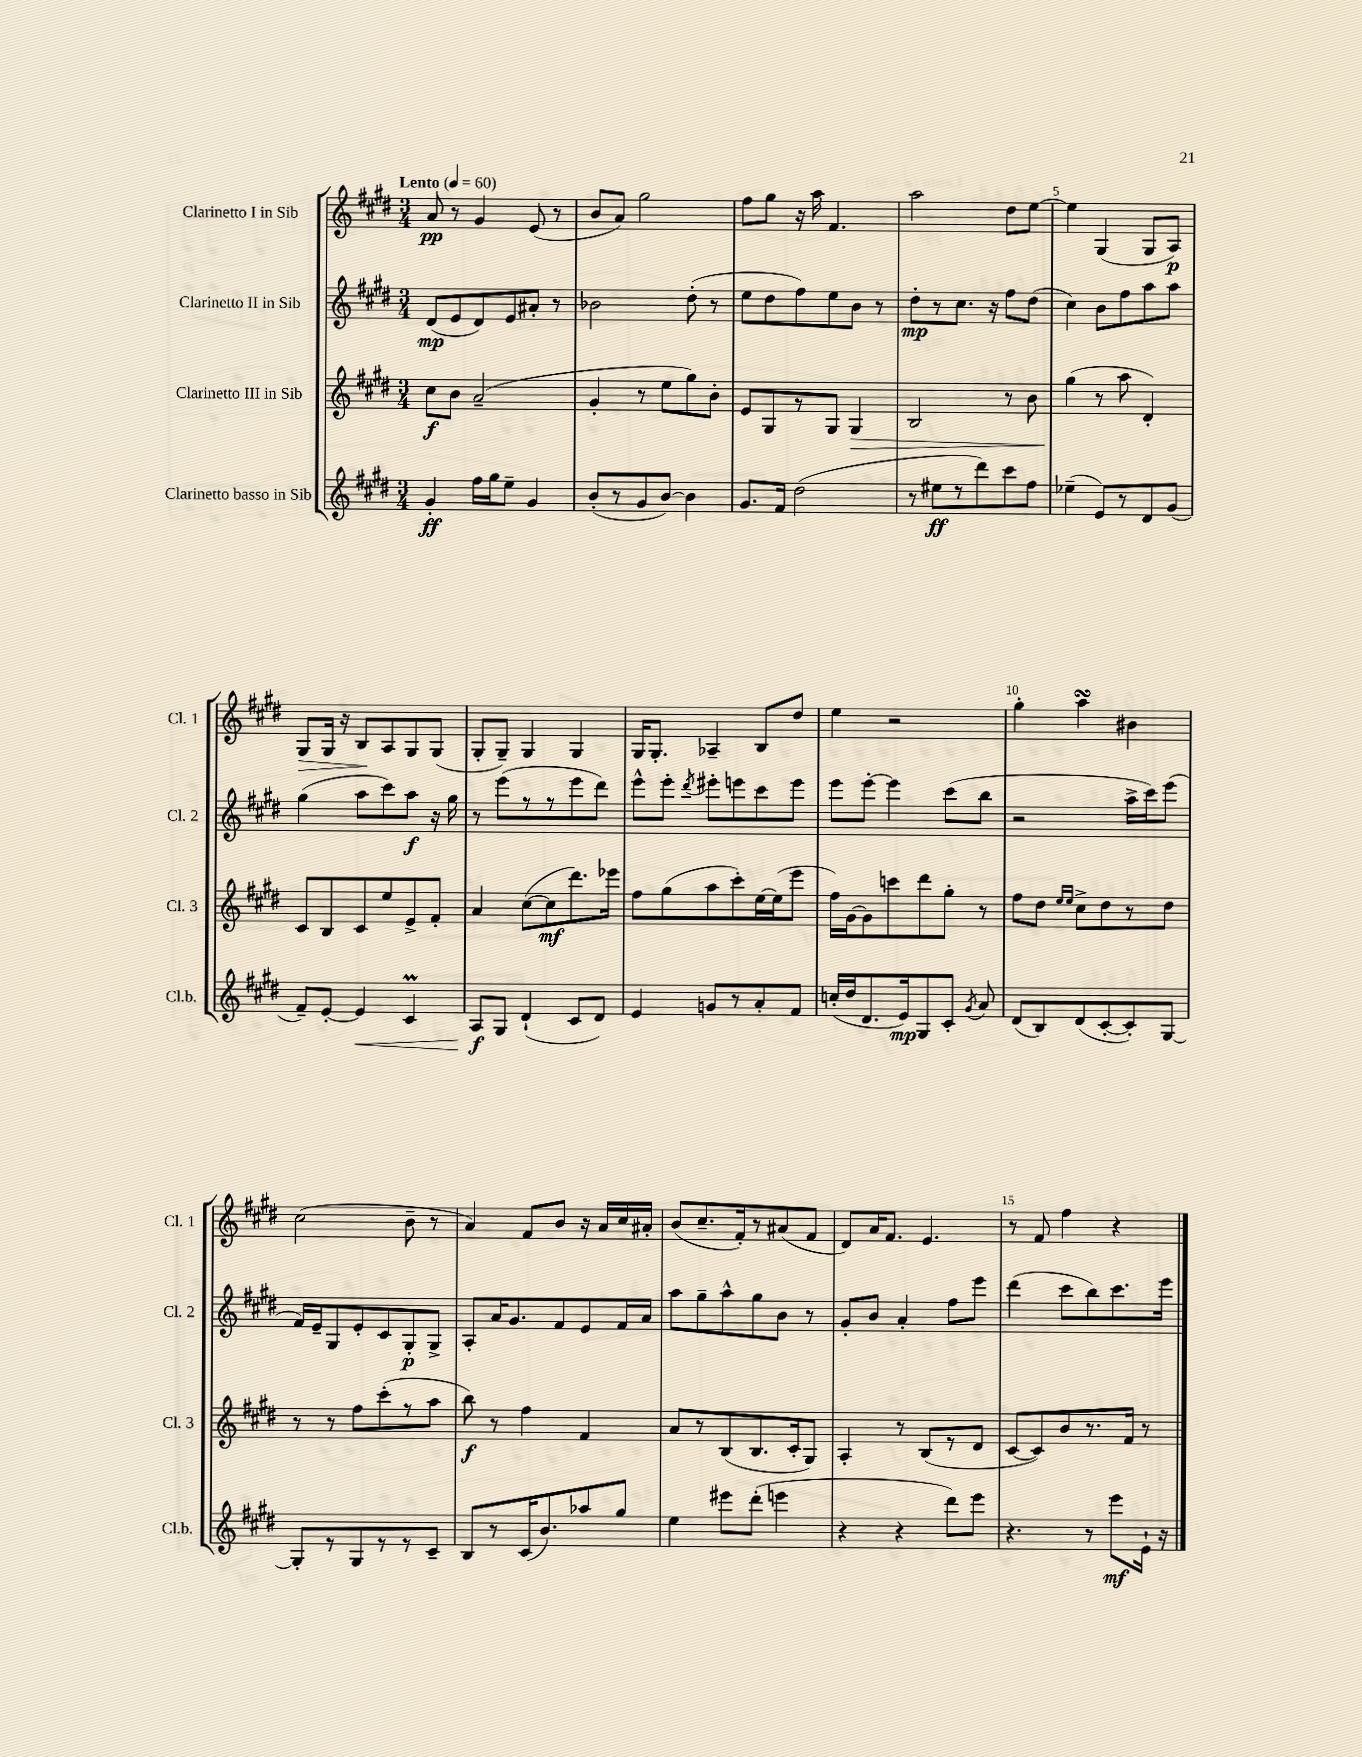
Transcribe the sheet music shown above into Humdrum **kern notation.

**kern	**kern	**kern	**kern
*staff4	*staff3	*staff2	*staff1
*clefG2	*clefG2	*clefG2	*clefG2
*k[f#c#g#d#]	*k[f#c#g#d#]	*k[f#c#g#d#]	*k[f#c#g#d#]
*M3/4	*M3/4	*M3/4	*M3/4
*MM60	*MM60	*MM60	*MM60
4g#'/	8cc#\L	(8d#/L	8a/
.	8b\J	8e/	8r
16ff#\LL	(2a~/	8d#/)	4g#/
16gg#\J	.	.	.
8ee~\J	.	8e/	.
4g#/	.	8a#'/J	(8e/
.	.	8r	8r
=	=	=	=
(8b'/L	4g#'/	2b-\	8b/L
8r	.	.	8a/J)
8g#/	8r	.	2gg#\
[8b/J)	8ee\L	.	.
4b\]	8gg#\)	(8dd#'\	.
.	8b'\J	8r	.
=	=	=	=
8.g#/L	8e/L	8ee\L	8ff#\L
.	8G#/	8dd#\	8gg#\J
16f#/Jk	.	.	.
(2dd#\	8r	8ff#\)	16r
.	.	.	16aa\
.	8G#/J	8ee\	4.f#/
.	4G#/	8b\J	.
.	.	8r	.
=	=	=	=
8r	2B/	8dd#'\L	2aa\
8ee#\L	.	8r	.
8r	.	8.cc#\J	.
8ddd#\)	.	.	.
.	.	16r	.
8ccc#\	8r	8ff#\L	8dd#\L
8ff#\J	8b\	(8dd#\J	[8ee\J
=	=	=	=
(4ee-~\	(4gg#\	4cc#\)	4ee\]
8e/L)	8r	8b\L	(4G#/
8r	8aa\	8ff#\	.
8d#/	4d#'/)	8aa\	8G#/L
(8g#/J	.	8aa\J	8A/J)
=	=	=	=
8f#~/L)	8c#/L	(4gg#\	8G#/L
[8e'/J	8B/	.	16G#/Jk
.	.	.	16r
4e/]	8c#/	8aa\L	8B/L
.	8ee/	8ccc#\)	8A/
4c#/	8e^/	8aa\J	8G#/
.	8f#'/J	16r	(8G#/J
.	.	16gg#\	.
=	=	=	=
8A/L	4a/	8r	8G#'/L
8G#/J	.	(8eee\L	8G#~/J)
(4d#`/	([8cc#\L	8r	4G#/
.	8cc#\]	8r	.
8c#/L	8.ddd#\)	8eee\	4G#/
8d#/J)	.	8ddd#\J)	.
.	16eee-\Jk	.	.
=	=	=	=
4e/	8ff#\L	8eee^^\L	16G#/LK
.	.	.	8.G#'/J
.	(8gg#\	8eee'\J	.
.	.	8qddd#/	.
8g/L	8aa\	8eee#'\L	4A-~/
8r	8ccc#'\)	8eee\	.
8a'/	[16ee\L	8ccc#\	8B/L
.	(16ee\]J	.	.
8f#/J	8eee\J	8eee\J	8dd#/J
=	=	=	=
(16cc'/LL	16ff#\LL)	8eee\L	4ee\
16dd#/J	[16g#\J	.	.
8.d#/	8g#\]	[8eee'\J	.
.	8ccc\	4eee\]	2r
16e/k)	.	.	.
8G#/	8ddd#\	.	.
8c#'/J	8gg#'\J	(8ccc#\L	.
8qg#/	.	.	.
8a/	8r	8bb\J	.
=	=	=	=
(8d#/L	8ff#\L	2r	4gg#'\
8B/)	8dd#\J	.	.
.	16qqee/LL	.	.
.	16qqee/JJ	.	.
(8d#/	8cc#^\L	.	4aa\
[8c#'/	8dd#\	.	.
8c#'/])	8r	16aa^\LL	4b#\
.	.	16ccc#\J)	.
[8G#/J	8dd#\J	(8eee\J	.
=	=	=	=
8G#'/]L	8r	16f#/LL)	(2cc#\
.	.	16e~/J	.
8r	8r	8G#/	.
8G#/	8ff#\L	8e'/	.
8r	(8ccc#'\	8c#/	.
8r	8r	8G#'/	8b~\
8c#~/J	8aa\J	8G#^/J	8r
=	=	=	=
8B/L	8bb\)	8A'/L	4a/)
8r	8r	16a/K	.
.	.	8.g#/	.
(16c#/K	4ff#\	.	8f#/L
8.b/)	.	.	.
.	.	8f#/	8b/J
8aa-/	4f#/	8e/	16r
.	.	.	16a/LL
8gg#/J	.	16f#/L	16cc#/
.	.	16a/JJ	16a#'/JJ
=	=	=	=
4ee\	8a/L	8aa\L	(8b/L
.	8r	8gg#~\	8.cc#~/
8eee#\L	(8B/	8aa^^\	.
.	.	.	16f#'/k)
(8ddd#'\J	8.B/	8gg#\	8r
4eee\	.	8b\J	(8a#/
.	16c#'/k	.	.
.	8G#/J)	8r	8f#/J
=	=	=	=
4r	4A'/	8g#'/L	8d#/L)
.	.	8b/J	16a/K
.	.	.	8.f#/J
4r	8r	4a'/	.
.	(8B/L	.	4.e/
8ddd#\L)	8r	8ff#\L	.
8eee\J	8d#/J	8eee\J	.
=	=	=	=
4.r	[8c#/L	(4ddd#\	8r
.	8c#/])	.	8f#/
.	8b/	8ccc#\L	4ff#\
8r	8.r	8bb\)	.
8eee\L	.	8.ccc#\	4r
.	16f#/Jk	.	.
16e`\Jk	8r	.	.
16r	.	16eee\Jk	.
==	==	==	==
*-	*-	*-	*-
